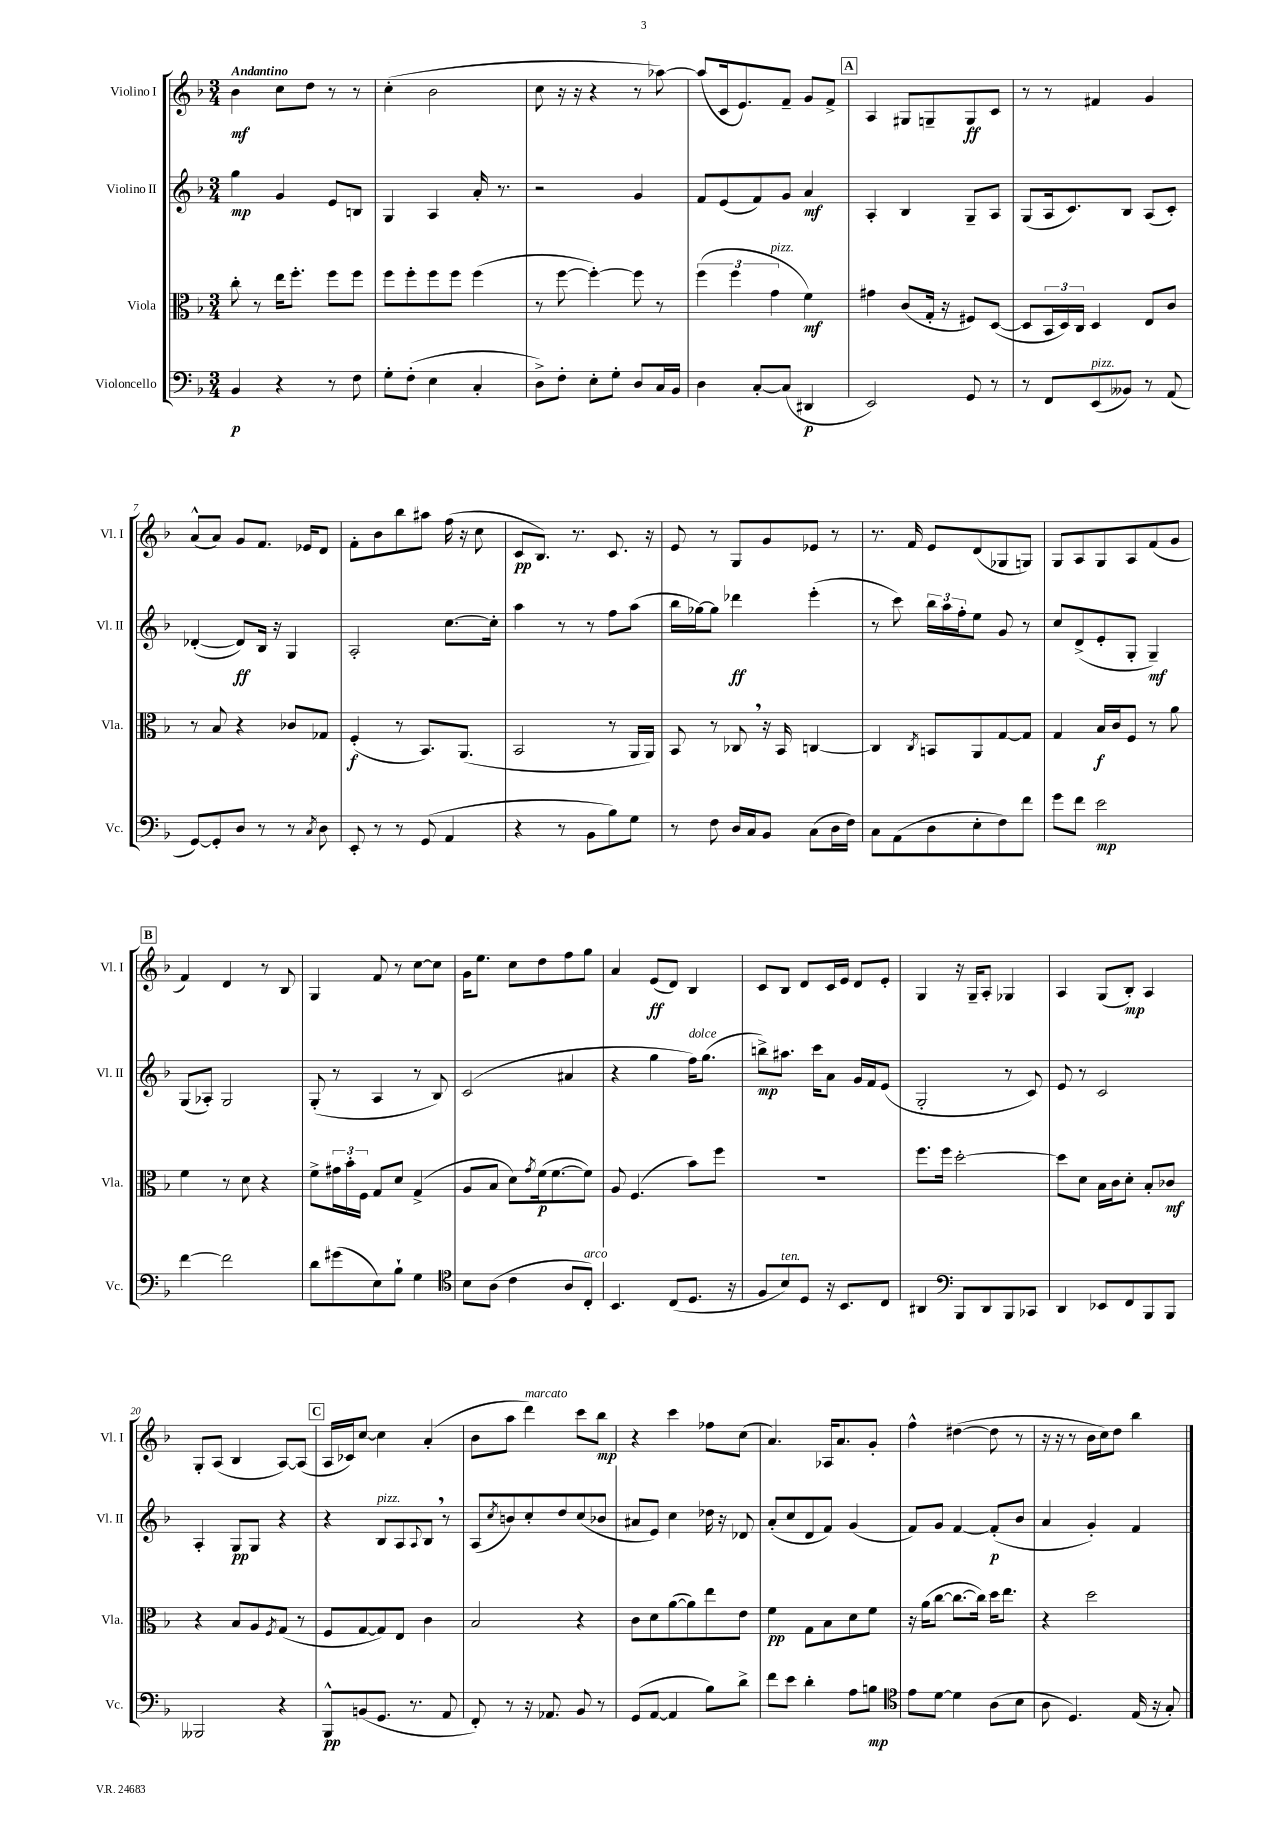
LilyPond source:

<<
\new StaffGroup <<
\new Staff = "s0" \with { instrumentName = "Violino I" shortInstrumentName = "Vl. I" } {
    \clef treble \key f \major \numericTimeSignature \time 3/4 \tempo "Andantino"
    bes'4\mf c''8 d''8 r8 r8 |
    c''4-.( bes'2 |
    c''8 r16 r16 r4 r8 aes''8~) |
    aes''8( c'16 e'8.) f'8-- g'8 f'8-> |
    \mark \markup { \box "A" } a4 gis8 g8-- g8\ff c'8 |
    r8 r8 fis'4 g'4 |
    a'8-^( a'8) g'8 f'8. ees'16 d'8 |
    f'8-. bes'8 bes''8 ais''8 f''16( r16 c''8 |
    c'8\pp bes8.) r8. c'8. r16 |
    e'8 r8 g8 g'8 ees'8 r8 |
    r8. f'16 e'8 d'8( ges8 g8) |
    g8 a8 g8 a8 f'8( g'8 |
    \mark \markup { \box "B" } f'4) d'4 r8 bes8 |
    g4 f'8 r8 c''8~ c''8 |
    g'16 e''8. c''8 d''8 f''8 g''8 |
    a'4 e'8\ff( d'8) bes4 |
    c'8 bes8 d'8 c'16 e'16 d'8 e'8-. |
    g4 r16 g16-- a8-. ges4 |
    a4 g8( bes8-.\mp) a4 |
    g8-. a8( bes4 a8~) a8( |
    \mark \markup { \box "C" } a16 ces'16) c''8~ c''4 a'4-.( |
    bes'8 a''8 d'''4^\markup { \italic "marcato" }) c'''8 bes''8\mp |
    r4 c'''4 fes''8 c''8( |
    a'4.) aes16 a'8. g'8-. |
    f''4-^ dis''4~( dis''8 r8 |
    r16 r16 r8 bes'16 c''16) d''8 bes''4 \bar "|." |
}
\new Staff = "s1" \with { instrumentName = "Violino II" shortInstrumentName = "Vl. II" } {
    \clef treble \key f \major \numericTimeSignature \time 3/4
    g''4\mp g'4 e'8 b8 |
    g4 a4 a'16-. r8. |
    r2 g'4 |
    f'8 e'8( f'8) g'8 a'4\mf |
    \mark \markup { \box "A" } a4-. bes4 g8-- a8 |
    g8( a16 c'8.) bes8 a8( c'8-.) |
    des'4~-.( des'8\ff) bes16 r16 g4 |
    a2-. c''8.~ c''16-. |
    a''4 r8 r8 f''8 a''8( |
    bes''16 ges''16~) ges''8 des'''4\ff e'''4-.( |
    r8 c'''8) \tuplet 3/2 { bes''16 a''16 f''16-. } e''8 g'8 r8 |
    c''8 d'8->( e'8-. g8-. g4--\mf) |
    \mark \markup { \box "B" } g8( aes8-.) g2 |
    g8-.( r8 a4 r8 bes8) |
    c'2( ais'4 |
    r4 g''4 f''16^\markup { \italic "dolce" }) g''8.( |
    b''8->\mp) ais''8. c'''16 a'8 g'16 f'16 e'8( |
    g2-. r8 c'8) |
    e'8 r8 c'2 |
    a4-. g8\pp g8 r4 |
    \mark \markup { \box "C" } r4 bes8^\markup { \italic "pizz." } a8 \appoggiatura { a8 } bes8 \breathe r8 |
    a8( \acciaccatura { c''8 } b'8) c''8-. d''8 c''8( bes'8 |
    ais'8 e'8) c''4 des''16 r16 des'8 |
    a'8-.( c''8 d'8 f'8) g'4( |
    f'8) g'8 f'4~ f'8-.\p( bes'8 |
    a'4 g'4-.) f'4 \bar "|." |
}
\new Staff = "s2" \with { instrumentName = "Viola" shortInstrumentName = "Vla." } {
    \clef alto \key f \major \numericTimeSignature \time 3/4
    c''8-. r8 e''16 f''8.-. f''8 f''8 |
    f''8 f''8-. f''8 f''8 f''4( |
    r8 f''8~ f''4~-.) f''8 r8 |
    \tuplet 3/2 { f''4( f''4 g'4^\markup { \italic "pizz." } } f'4\mf) |
    \mark \markup { \box "A" } gis'4 c'8( g16-. r16 fis8) d8~( |
    d8 \tuplet 3/2 { bes,16 d16) c16 } d4 e8 c'8 |
    r8 bes8 r4 ces'8 ges8 |
    f4-.\f( r8 bes,8.) a,8.( |
    bes,2 r8 a,16 a,16) |
    bes,8 r8 ces8 \breathe r16 bes,16 c4~ |
    c4 \acciaccatura { c8 } b,8 a,8 g8~ g8 |
    g4 bes16\f c'16 f8 r8 a'8 |
    \mark \markup { \box "B" } f'4 r8 d'8 r4 |
    f'8-> \tuplet 3/2 { gis'16 bes'16-. f16 } g8 d'8 g4->( |
    a8 bes8 d'8) \acciaccatura { g'8 } f'16\p( f'8.~ f'8) |
    a8 f4.( bes'8) f''8 |
    R2. |
    f''8. f''16 d''2~-. |
    d''8 d'8 bes16 c'16 d'8-. bes8-. ces'8\mf |
    r4 bes8 a8 \acciaccatura { f8 } g8( r8 |
    \mark \markup { \box "C" } f8 g8~ g8) e8 c'4 |
    bes2 r4 |
    c'8 d'8 a'8~( a'8) e''8 e'8 |
    f'4\pp g8 bes8 d'8 f'8 |
    r16 a'16( c''8~ c''8.~ c''16) d''16 e''8. |
    r4 d''2 \bar "|." |
}
\new Staff = "s3" \with { instrumentName = "Violoncello" shortInstrumentName = "Vc." } {
    \clef bass \key f \major \numericTimeSignature \time 3/4
    bes,4\p r4 r8 f8 |
    g8-. f8-.( e4 c4-. |
    d8->) f8-. e8-. g8-. d8 c16 bes,16 |
    d4 c8~-. c8( dis,4\p |
    \mark \markup { \box "A" } e,2) g,8 r8 |
    r8 f,8 e,8^\markup { \italic "pizz." }( beses,8) r8 a,8( |
    g,8~) g,8-. d8 r8 r8 \acciaccatura { c8 } d8 |
    e,8-. r8 r8 g,8( a,4 |
    r4 r8 bes,8 bes8) g8 |
    r8 f8 d16 c16 bes,8 c8( d16 f16) |
    c8 a,8( d8 e8-. f8) f'8 |
    g'8 f'8 e'2\mp |
    \mark \markup { \box "B" } f'4~ f'2 |
    d'8 gis'8( e8) bes8-! g4 |
    \clef tenor bes8 a8( c'4 a8 c8-.^\markup { \italic "arco" }) |
    bes,4. c8( d8. r16 |
    f8 bes8^\markup { \italic "ten." }) d8 r16 bes,8. c8 |
    ais,4 \clef bass bes,,8 d,8 bes,,8 ces,8 |
    d,4 ees,8 f,8 bes,,8 bes,,8 |
    beses,,2 r4 |
    \mark \markup { \box "C" } bes,,8-^\pp b,8( g,8. r8. a,8 |
    f,8-.) r8 r16 aes,8. bes,8 r8 |
    g,8( a,8~ a,4 bes8) d'8-> |
    f'8 e'8 d'4-. a8 b8\mp |
    \clef tenor e'8 d'8~ d'4 a8( bes8 |
    a8 d4.) e16( r16 g8-.) \bar "|." |
}
>>
>>
